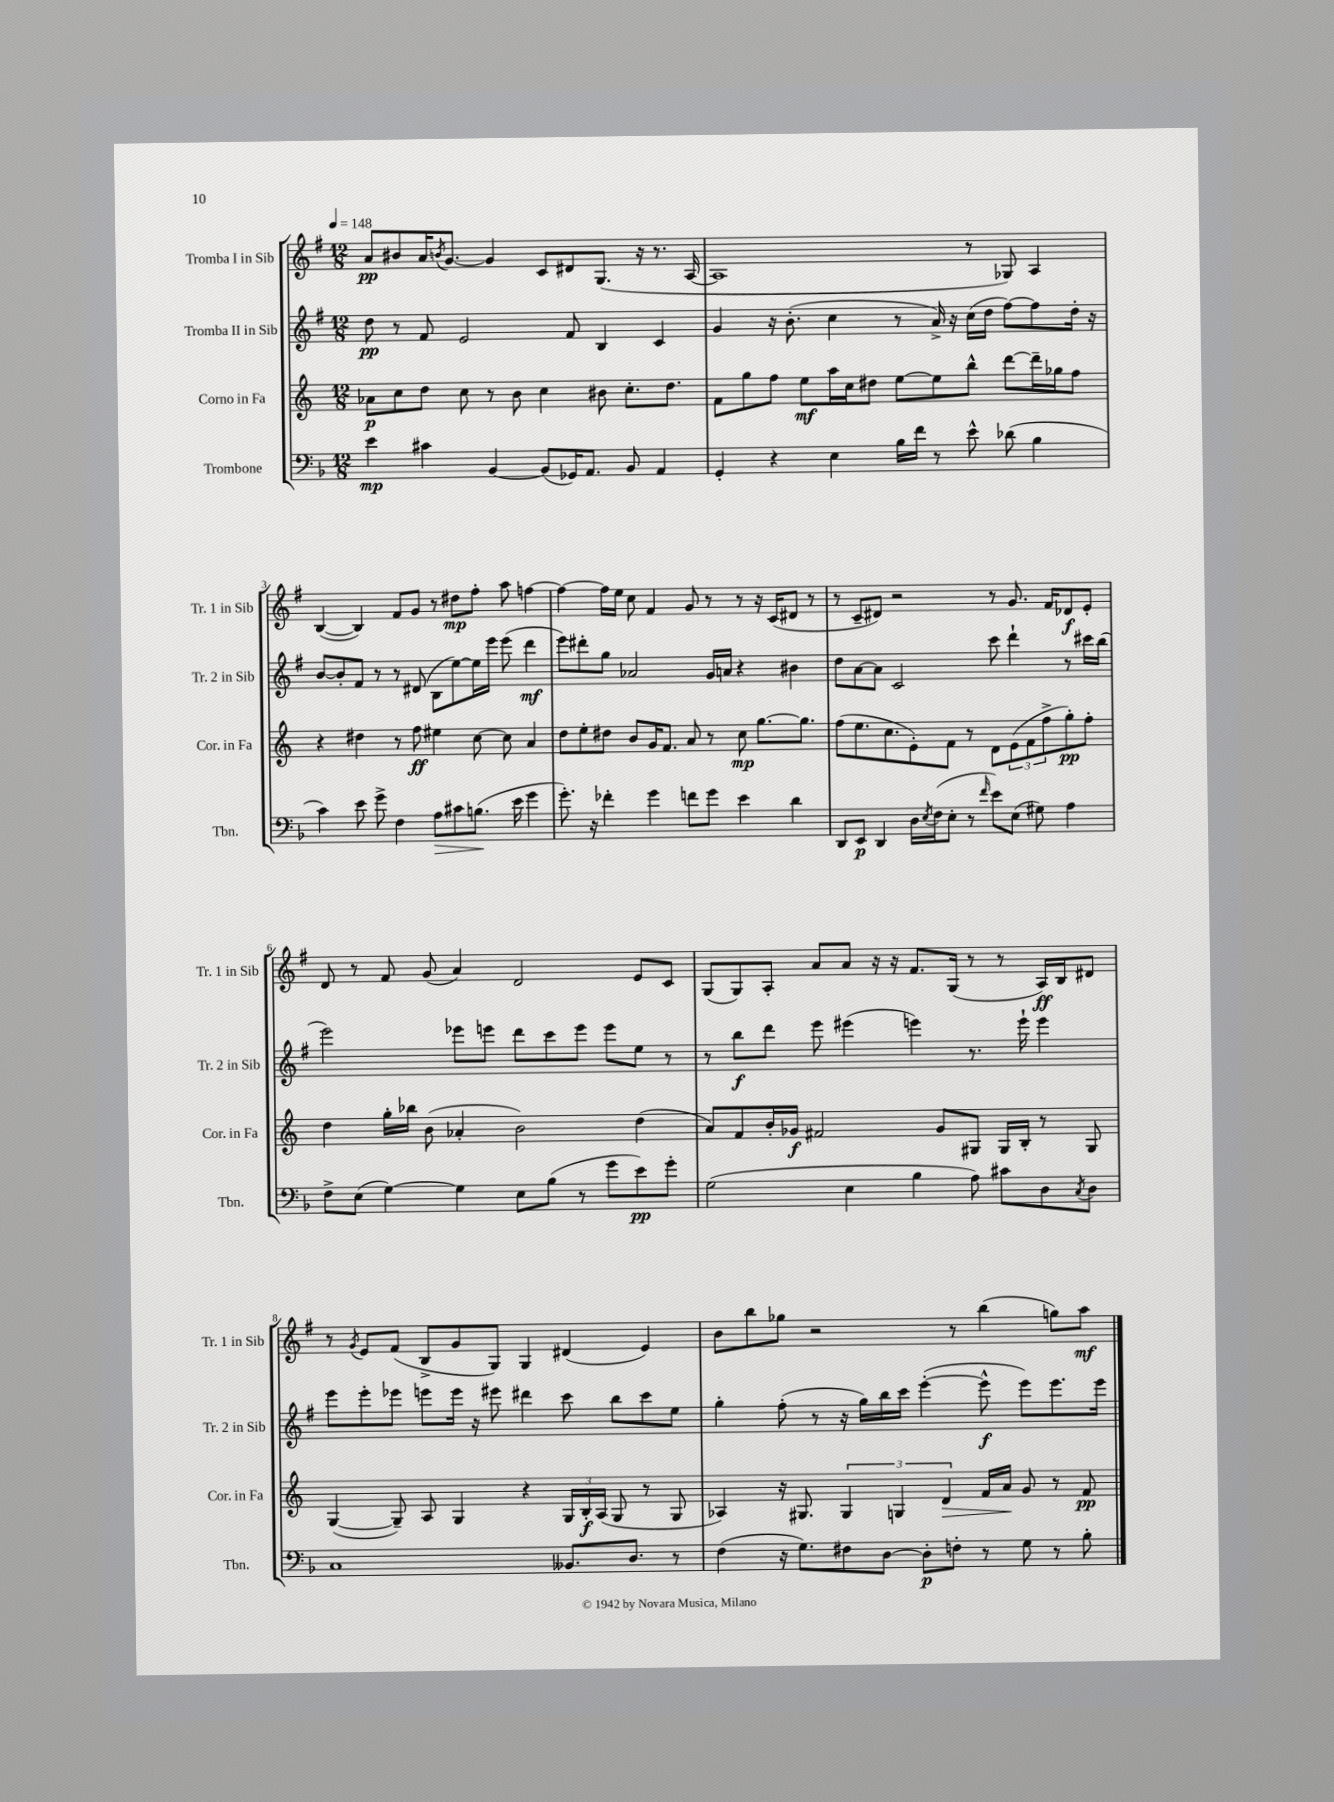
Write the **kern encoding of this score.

**kern	**kern	**kern	**kern
*staff4	*staff3	*staff2	*staff1
*clefF4	*clefG2	*clefG2	*clefG2
*k[b-]	*k[]	*k[f#]	*k[f#]
*M12/8	*M12/8	*M12/8	*M12/8
*MM148	*MM148	*MM148	*MM148
4e	8a-	8dd	8a
.	8cc	8r	8b#
4c#	8dd	8f#	16a
.	.	.	8qb
.	.	.	[8.g
.	8cc	2e	.
[4BB-	8r	.	4g]
.	8b	.	.
(8BB-]	4cc	.	8c
16GG-)	.	8f#	8d#
8.AA	.	.	.
.	8b#	4B	(8.G
8BB-	8.cc'	.	.
.	.	.	16r
4AA	.	4c	8.r
.	8.dd	.	.
.	.	.	[16A
=	=	=	=
4GG'	8f	4g	1A]
.	8gg	.	.
4r	8ff	16r	.
.	.	(8.b'	.
.	8ee	.	.
4E	16aa	4cc	.
.	16cc	.	.
.	8dd#	.	.
16B-	[8ee	8r	.
16f	.	.	.
8r	8ee]	16a^)	.
.	.	16r	.
8e^^	8bb^^	(16cc	8r
.	.	16dd	.
(8d-	[8ddd	[8ff#)	8G-)
4B-	16ddd~]	8ff#]	4A
.	16gg-	.	.
.	8ff	16dd'	.
.	.	16r	.
=	=	=	=
4c)	4r	[8b	([4B
.	.	8b']	.
8e	4dd#	8f#	4B])
8g^	.	8r	.
4F	8r	8r	8f#
.	8ff	(8d#	8g
8A	4ee#	8B	8r
8c#	.	[8ee)	8dd#
(8.B	[8cc	16ee]	8ff#'
.	.	16eee	.
.	8cc]	(8eee	8aa
16e	.	.	.
4g	4a	4ddd	[4ff
=	=	=	=
8.g')	8dd	8eee)	4ff_
.	8ee'	8ddd#'	.
16r	.	.	.
4f-'	8dd#	8gg	16ff]
.	.	.	16ee
.	8b	2a-	8cc
4g	16g	.	4f#
.	8.f	.	.
8f	8a	.	8g
8g	8r	16g	8r
.	.	16a	.
4e	8cc	4r	8r
.	[8.gg	.	16r
.	.	.	(16c
4d	.	4b#	8d#
.	8.gg]	.	.
.	.	.	8r
=	=	=	=
8DD	(8ff	8dd	8r
8EE	8.ee	[8a	8c~
4DD	.	8a]	8d#)
.	8.cc	.	.
.	.	2c	2r
16D	8e')	.	.
8qE	.	.	.
(16F	.	.	.
8E'	8f	.	.
8r	8r	.	.
16qqf	.	.	.
8e)	8d	8ccc	8r
(8E	(12e	4ddd`	8.g
.	12f	.	.
8G#)	.	.	.
.	12ff^	.	.
.	.	.	16f#
4A	8gg')	8r	8d-
.	8ff'	16ccc#	8e'
.	.	(16bb	.
=	=	=	=
8F^	4dd	2eee)	8d
(8E	.	.	8r
[4G)	16gg'	.	8f#
.	16bb-	.	.
.	(8b	.	(8g
4G]	4a-'	8eee-	4a)
.	.	8eee	.
8E	2b)	8ddd	2d
(8B-	.	8ccc	.
8r	.	8eee	.
8g	.	8eee	.
8e)	(4dd	8ee	8e
8g'	.	8r	8c
=	=	=	=
(2G	8a)	8r	(8G
.	8f	8bb	8G)
.	16b'	8ddd	8A'
.	16g-	.	.
.	2f#	8eee	8a
4E	.	(4eee#	8a
.	.	.	16r
.	.	.	16r
4B-	.	4eee)	8.f#
.	8g-	.	.
.	.	.	(16G
8A)	8G#	8.r	8r
8c#	16G#	.	8r
.	16B'	16eee`	.
8D	8r	4eee	16A)
.	.	.	16B
8qC	.	.	.
8D	8G#	.	8d#
=	=	=	=
1C	([4G	8eee	8r
.	.	.	8qg
.	.	8eee'	8e
.	8G~])	8eee-	(8f#
.	8A	8eee	8B^
.	4G	16eee	8g
.	.	16r	.
.	.	8eee#	8G)
.	4r	4ddd#	4G
8.BB--	24G	8ccc	(4d#
.	24B'	.	.
.	(24A	.	.
.	8G	8bb	.
8.D	.	.	.
.	8r	8ccc	4e)
8r	8G	8ee	.
=	=	=	=
(4F	4A-)	4gg'	8b
.	.	.	8bb
16r	16r	(8ff#'	8gg-
8.G)	8.G#	.	.
.	.	8r	2r
8F#	6G#	16r	.
.	.	16gg)	.
[8D	.	16bb	.
.	6G	.	.
.	.	16ccc	.
8D']	.	([4eee'	.
.	6d	.	.
8F'	.	.	8r
8r	16f	8eee^^]	(4bb
.	16a	.	.
8G	8g	8eee)	.
8r	8r	8.eee	8gg)
8B-'	8f	.	8aa
.	.	16eee	.
==	==	==	==
*-	*-	*-	*-
